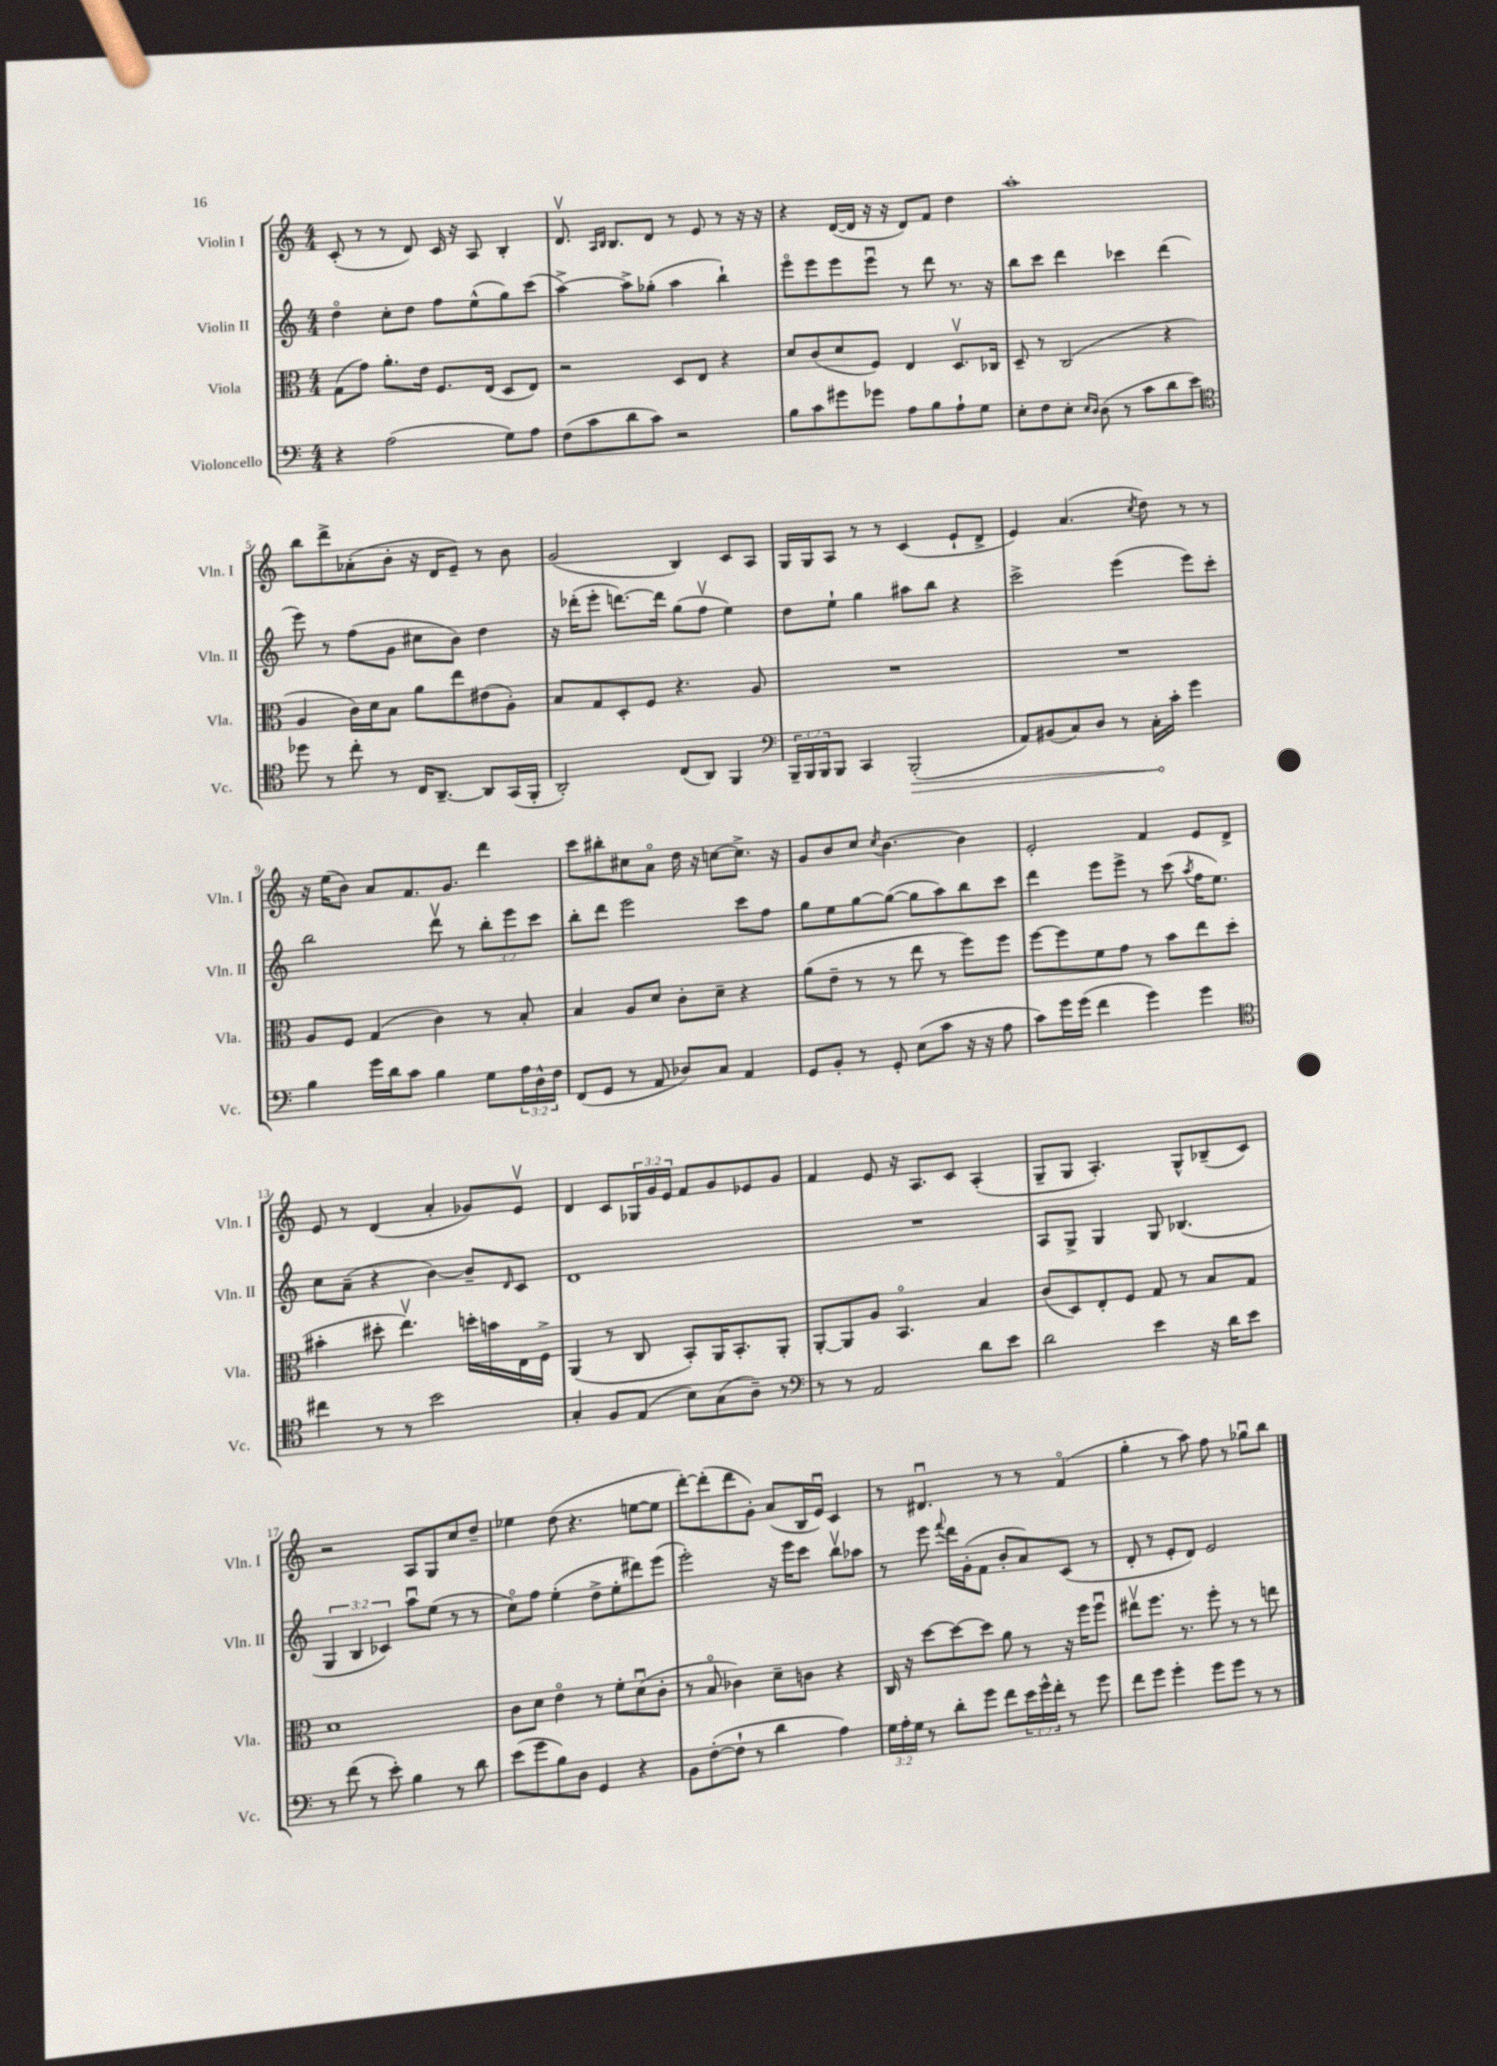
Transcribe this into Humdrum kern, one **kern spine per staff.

**kern	**dynam	**kern	**kern	**kern
*part4	*part4	*part3	*part2	*part1
*staff4	*staff4	*staff3	*staff2	*staff1
*I"Violoncello	*	*I"Viola	*I"Violin II	*I"Violin I
*I'Vc.	*	*I'Vla.	*I'Vln. II	*I'Vln. I
*clefF4	*	*clefC3	*clefG2	*clefG2
*k[]	*	*k[]	*k[]	*k[]
*M4/4	*	*M4/4	*M4/4	*M4/4
=1	=1	=1	=1	=1
4r	.	(8G\L	4dd\	(8c'/
.	.	8g\J)	.	8r
(2A\	.	8.a'\L	8cc'\L	8r
.	.	.	8dd\J	8d/)
.	.	16e\Jk	.	.
.	.	8.F/L	8ff\L	16c/
.	.	.	.	16r
.	.	.	(8ee^^\	8A/
.	.	(16E/Jk	.	.
8G\L)	.	8D/L	8gg\)	4B'/
8A\J	.	8E/J)	(8ccc\J	.
=2	=2	=2	=2	=2
(8F\L	.	2r	[4aa^\)	8.dv/
8c\	.	.	.	.
.	.	.	.	16qqA/LL
.	.	.	.	16qqB/JJ
.	.	.	.	8.B/L
8d\	.	.	8aa^\L]	.
8c\J)	.	.	(8gg-X'\J	8d/J
2r	.	8D/L	4aa\	8r
.	.	8E/J	.	8e/
.	.	4r	4bb`\)	8r
.	.	.	.	16r
.	.	.	.	16r
=3	=3	=3	=3	=3
8B\L	.	8d/L	8eee\L	4r
8c\	.	(8c/	8eee\	.
8g#X\	.	8d/	8eee\	([16d/LL
.	.	.	.	16d/JJ]
8g-X\J	.	8F/J)	8eeeu\J	16r
.	.	.	.	16r
8A\L	.	4E/	8r	8d/L)
8B\	.	.	8ddd\	8f/J
8A`\	.	8.Dv/L	8.r	4dd\
8G\J	.	.	.	.
.	.	16C-X/Jk	16r	.
=4	=4	=4	=4	=4
8E'\L	.	8D~/	8bb\L	1aa'
8F\	.	8r	8ccc\J	.
8E'\J	.	(2C/	4ddd\	.
16qqE/LL	.	.	.	.
16qqD/JJ	.	.	.	.
(8D\	.	.	.	.
8r	.	.	4ccc-X\	.
8c\L	.	.	.	.
8d\	.	4r	(4ddd\	.
8e\J)	.	.	.	.
!!LO:LB:g=z
=5	=5	=5	=5	=5
*clefC4	*	*	*	*
8dd-X\	.	4A/	8eee\)	8bb\L
8r	.	.	8r	8ddd^\
8cc'\	.	16c\LL)	(8ff\L	(8a-X'\
.	.	16d\J	.	.
8r	.	8B\J	8g\J	8b'\J
16C/KL	.	8a\L	8cc#X\L	16r
[8.AA~/J	.	.	.	16d/KL
.	.	8ee\	8b\J)	8e~/J)
8AA/L]	.	(8e#X\	4dd\	8r
(16GG/L	.	8A'\J)	.	8b\
16FF'/JJ	.	.	.	.
=6	=6	=6	=6	=6
2AA'/)	.	8B/L	16r	(2g/
.	.	.	(16ddd-X'\KL	.
.	.	8G/	8eee'\J	.
.	.	8D'/	[8.dddn\L)	.
.	.	8F/J	.	.
.	.	.	16ddd\Jk]	.
(8C/L	.	4.r	(8gg\L	4B/)
8AA/J)	.	.	8ffv\J	.
4FF/	.	.	4ee\)	8c/L
.	.	8A/	.	8A/J
=7	=7	=7	=7	=7
*clefF4	*	*	*	*
24BBB~/LL	.	1r	8dd\L	16G/LL
24BBB/	.	.	.	.
.	.	.	.	16G/J
24BBB/J	.	.	.	.
8BBB/J	.	.	8ee`\J	8A/J
4CC/	.	.	4gg\	8r
.	.	.	.	8r
!	!LO:HP:b	!	!	!
(2BBB'/	>	.	8aa#X\L	(4c/
.	.	.	8bb\J	.
.	.	.	4r	8e`/L
.	.	.	.	8d^/J
=8	=8	=8	=8	=8
8AA/L)	.	1r	2ccc^\	4e/)
(8BB#X/	.	.	.	.
8C/)	.	.	.	(4.a/
8D/J	.	.	.	.
8r	.	.	(4eee\	.
.	.	.	.	8qcc/
16C'\LL	.	.	.	8dd\)
16c'\JJ	]	.	.	.
4g\	.	.	8eee\L)	8r
.	.	.	8ccc'\J	8r
!!LO:LB:g=z
=9	=9	=9	=9	=9
4B\	.	8A/L	2bb\	16r
.	.	.	.	(16ee\KL
.	.	8F/J	.	8b\J)
16g\LL	.	(4G/	.	8a/L
16d\J	.	.	.	.
8c\J	.	.	.	8.f/
4B\	.	4c\)	8dddv\	.
.	.	.	.	8.g/J
.	.	.	8r	.
8G\L	.	8r	12bb'\L	4ddd\
.	.	.	12eee\	.
24A\L	.	8B'/	.	.
24D^^\	.	.	12ccc\J	.
24F\JJ	.	.	.	.
=10	=10	=10	=10	=10
(8FF/L	.	4B/	8bb'\L	8ccc\L
8GG/J	.	.	8ddd\J	8bb#X'\
8r	.	8A/L	2eee\	8cc#X\
8AA/	.	8d/J	.	8a\J
8D-X/L)	.	8c'\L	.	16dd\
.	.	.	.	16r
8C/J	.	8d~\J	.	[8ccn\L
4AA/	.	4r	8ccc\L	8.cc^\J]
.	.	.	8ff\J	.
.	.	.	.	16r
=11	=11	=11	=11	=11
8GG/L	.	(8a\L	8gg\L	8g/L
8BB'/J	.	8e~\J	8ee\	8b/
8r	.	8r	[8gg\	8cc/J
.	.	.	.	8qcc/
8GG'/	.	8r	(8gg\J_	[4.b\
(8E\L	.	8ee\	8gg\L]	.
8c\J	.	8r	8aa\)	.
16r	.	8ff\L)	8bb\	4b\]
16r	.	.	.	.
8A\	.	8ff\J	8ccc\J	.
=12	=12	=12	=12	=12
8c\L)	.	[8ff\L	4ddd\	2e'/
16g\L	.	8ff\]	.	.
(16g\JJ	.	.	.	.
4f\	.	8f\	8eee\L	.
.	.	8g\J	8eee^\J	.
4g\)	.	8r	8r	4f/
.	.	8b\L	(8ccc\	.
.	.	.	8qaa/	.
4g\	.	8ee\	16ff\KL	8e/L
.	.	.	8.ee\J)	.
.	.	(8dd\J	.	8d^/J
!!LO:LB:g=z
=13	=13	=13	=13	=13
*clefC4	*	*	*	*
4cc#X\	.	4b#X'\	8cc\L	8e/
.	.	.	(8a~\J	8r
8r	.	8dd#X'\	4r	(4d/
8r	.	4.eev\)	.	.
2b\	.	.	[4b\)	4a'/
.	.	16ddn'\LL	8b~/L]	8g-X/L)
.	.	16bn\	.	.
.	.	.	16qqd/	.
.	.	16E\	8c/J	8ev/J
.	.	16F^\JJ	.	.
=14	=14	=14	=14	=14
4G'/	.	(4AA/	1d	4d/
8F/L	.	8r	.	8c/L
(8E/J	.	8C/	.	24G-X/L
.	.	.	.	24g/
.	.	.	.	24e/JJ
8B\L)	.	8BB'/L)	.	8f/L
(8G\	.	16AA/K	.	8g/
.	.	8.BB'/	.	.
8A~\J)	.	.	.	8e-X/
8r	.	8AA'/J	.	8g/J
=15	=15	=15	=15	=15
*clefF4	*	*	*	*
8r	.	[8AA'/L	1r	4f/
8r	.	8AA/]	.	.
2AA/	.	8A/J	.	8e/
.	.	4.BB/	.	16r
.	.	.	.	8.A/L
.	.	.	.	8c/J
8d\L	.	4B/	.	(4A'/
8e\J	.	.	.	.
=16	=16	=16	=16	=16
2d\	.	(8c/L	8A/L	8G~/L
.	.	8D/)	8G^/J	8G/J
.	.	8E'/	4G/	4.A'/)
.	.	8F/J	.	.
4e\	.	8G/	8G/	.
.	.	8r	(4.B-X/	8G^^/L
16r	.	8B/L	.	(8B-X~/
16d\KL	.	.	.	.
8e\J	.	8G/J	.	8c/J)
!!LO:LB:g=z
=17	=17	=17	=17	=17
8r	.	1d	6G/	2r
(8f\	.	.	.	.
.	.	.	6B/	.
8r	.	.	.	.
.	.	.	6c-X/)	.
8e'\)	.	.	.	.
4B\	.	.	8aau\L	8A/L
.	.	.	(8ee\J	8G/
8r	.	.	8r	8cc/
8d\	.	.	8r	8dd~/J
=18	=18	=18	=18	=18
(8e\L	.	8c\L	8cc\L)	4ee-X\
8g\	.	8d\J	8ff\J	.
8B\)	.	4e\	(4ee'\	(8dd\
8D\J	.	.	.	4.r
4GG/	.	8r	8dd^\L	.
.	.	8f'\L	8ee'\	.
4r	.	(8du\	8ddd#X\)	[8een\L
.	.	8c'\J	(8eee\J	8ee\J]
=19	=19	=19	=19	=19
8BB\L	.	8r	2eee'\)	[8ddd'\L)
([8F'\	.	8B/	.	(8ddd'\]
8F`\J]	.	4c-X\)	.	8ddd\
8r	.	.	.	8g'\J)
4d\	.	8d~\L	16r	(8a/L
.	.	.	16eee\KL	.
.	.	8cn\J	8ccc\J	16B/L
.	.	.	.	16eu/JJ)
4A\)	.	4r	8bbv\L	4c/
.	.	.	8aa-X\J	.
=20	=20	=20	=20	=20
24G\LL	.	16C/	8r	8r
24A'\	.	.	.	.
.	.	16r	.	.
24G\JJ	.	.	.	.
8r	.	[8dd\L	8eee\	4.d#Xu/
.	.	.	8qqfff/	.
8d'\L	.	8dd\_	16ddd\LL	.
.	.	.	(16g'\J	.
8g\J	.	8dd\J]	8f\J	.
8f\L	.	8a\	8b'/L	8r
24e\L	.	8r	8a/)	8r
24g^^\	.	.	.	.
24f'\JJ	.	.	.	.
8r	.	16r	(8c/J	(4f/
.	.	16ff\KL	.	.
8g\	.	8ffu\J	8r	.
=21	=21	=21	=21	=21
8f\L	.	8ee#Xv\L	8d'/	4gg'\
8g\J	.	8.ff\J	8r	.
4g'\	.	.	8e'/L	8r
.	.	8.r	.	.
.	.	.	8d/J)	8aa\)
8g\L	.	8ff'\	2e/	8ff\
8g\J	.	8r	.	8r
8r	.	8r	.	8gg-Xu\L
8r	.	8een\	.	8bb\J
==	==	==	==	==
*-	*-	*-	*-	*-
